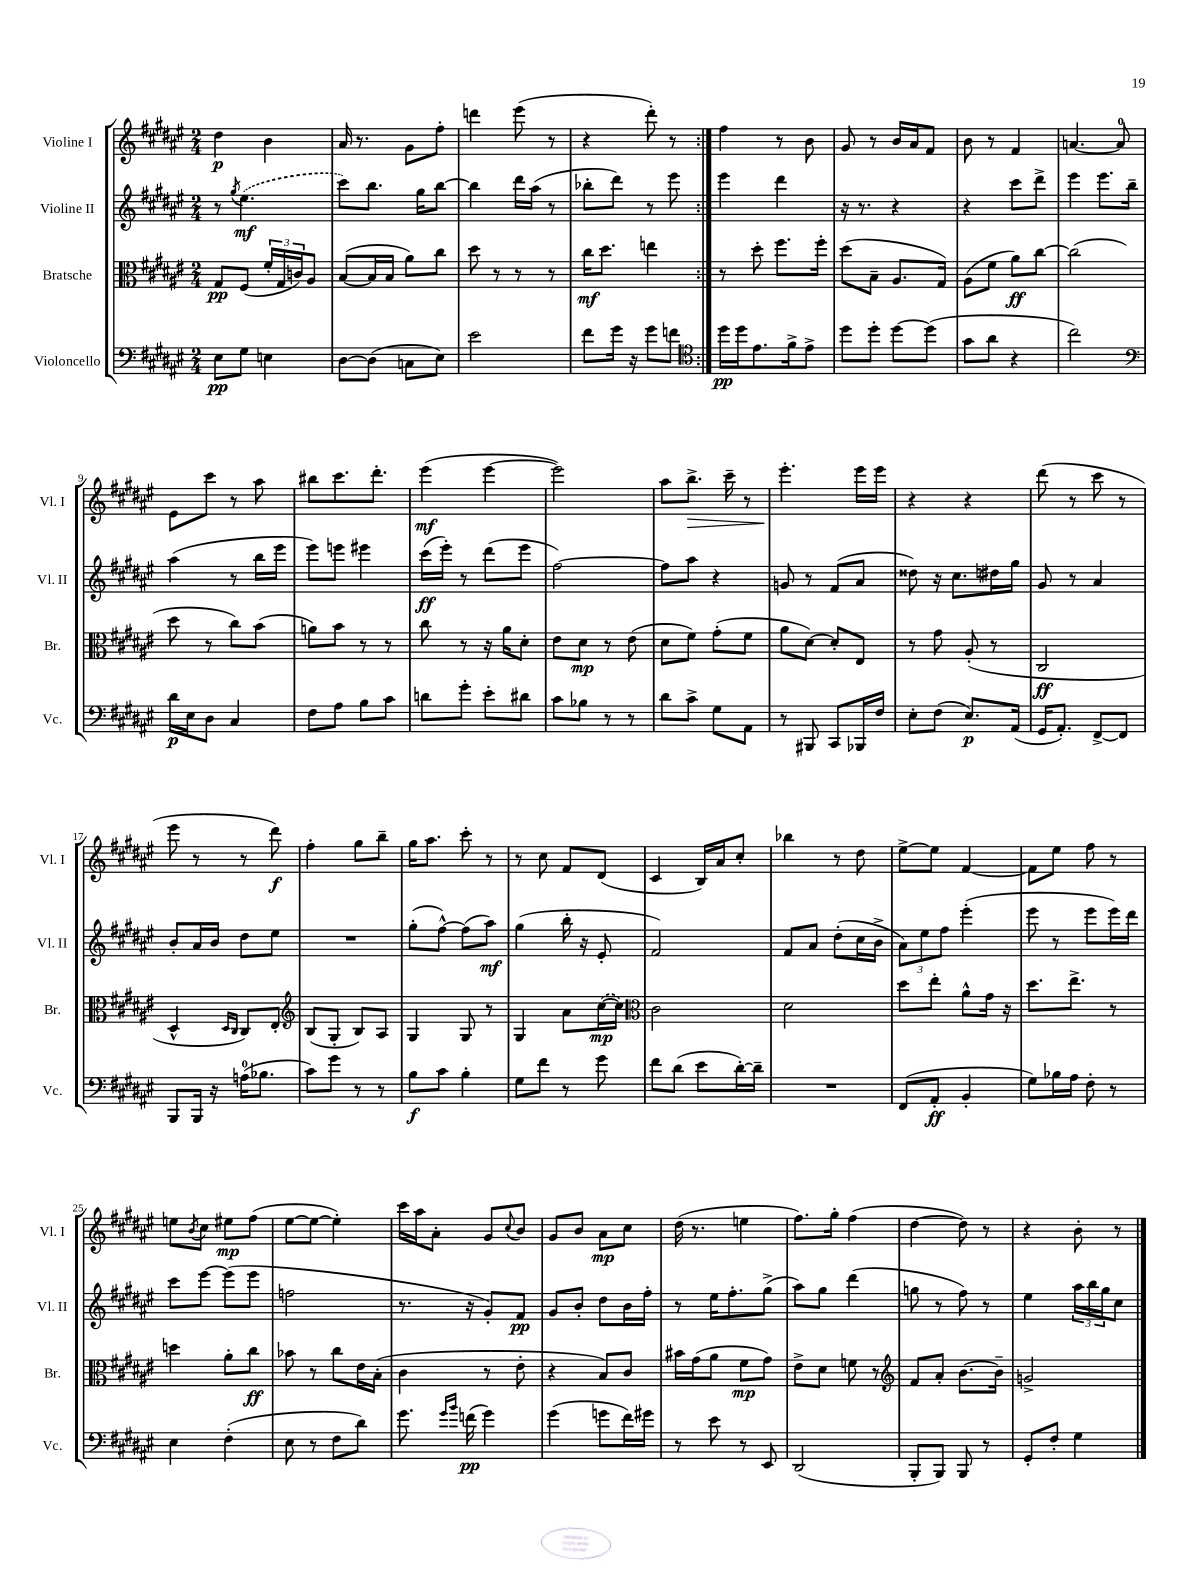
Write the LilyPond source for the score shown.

<<
\new StaffGroup <<
\new Staff = "s0" \with { instrumentName = "Violine I" shortInstrumentName = "Vl. I" } {
    \clef treble \key fis \major \numericTimeSignature \time 2/4
    \repeat volta 2 { dis''4\p b'4 |
    ais'16 r8. gis'8 fis''8-. |
    d'''4 eis'''8( r8 |
    r4 dis'''8-.) r8 | }
    fis''4 r8 b'8 |
    gis'8 r8 b'16 ais'16 fis'8 |
    b'8 r8 fis'4 |
    a'4.~ a'8-0 |
    eis'8 cis'''8 r8 ais''8 |
    bis''8 cis'''8. dis'''8.-. |
    eis'''4\mf( eis'''4~ |
    eis'''2) |
    ais''8 b''8.->\> cis'''16-- r8 |
    eis'''4.-.\! eis'''16 eis'''16 |
    r4 r4 |
    dis'''8( r8 cis'''8 r8 |
    eis'''8 r8 r8 dis'''8\f) |
    fis''4-. gis''8 b''8-- |
    gis''16 ais''8. cis'''8-. r8 |
    r8 cis''8 fis'8 dis'8( |
    cis'4 b16) ais'16 cis''8-. |
    bes''4 r8 dis''8 |
    eis''8~-> eis''8 fis'4~ |
    fis'8 eis''8 fis''8 r8 |
    e''8 \acciaccatura { b'8 } cis''8 eis''8\mp fis''8( |
    eis''8~ eis''8~ eis''4-.) |
    cis'''16 ais''16 ais'8-. gis'8 \appoggiatura { cis''8 } b'8 |
    gis'8 b'8 ais'8\mp cis''8 |
    dis''16( r8. e''4 |
    fis''8.) gis''16-. fis''4( |
    dis''4~ dis''8) r8 |
    r4 b'8-. r8 \bar "|." |
}
\new Staff = "s1" \with { instrumentName = "Violine II" shortInstrumentName = "Vl. II" } {
    \clef treble \key fis \major \numericTimeSignature \time 2/4
    \repeat volta 2 { r8 \acciaccatura { gis''8 } \once \slurDashed eis''4.\mf( |
    cis'''8) b''8. gis''16 b''8~ |
    b''4 dis'''16 ais''16( r8 |
    bes''8-. dis'''8) r8 eis'''8 | }
    eis'''4 dis'''4 |
    r16 r8. r4 |
    r4 cis'''8 dis'''8-> |
    eis'''4 eis'''8. b''16-- |
    ais''4( r8 b''16 eis'''16 |
    eis'''8) e'''8 eis'''4 |
    cis'''16\ff( eis'''16-.) r8 dis'''8( eis'''8 |
    fis''2~) |
    fis''8 ais''8 r4 |
    g'8 r8 fis'8( ais'8 |
    disis''8) r16 cis''8. dis''16 gis''16 |
    gis'8 r8 ais'4 |
    b'8-. ais'16 b'16 dis''8 eis''8 |
    R2 |
    gis''8-.( fis''8~-^) fis''8( ais''8\mf) |
    gis''4( b''16-. r16 eis'8-. |
    fis'2) |
    fis'8 ais'8 dis''8-.( cis''16 b'16-> |
    \tuplet 3/2 { ais'8) eis''8 fis''8 } eis'''4-.( |
    eis'''8 r8 eis'''8 eis'''16) dis'''16 |
    cis'''8 eis'''8~ eis'''8( eis'''8 |
    f''2 |
    r8. r16 gis'8-.) fis'8\pp |
    gis'8 b'8-. dis''8 b'16 fis''16-. |
    r8 eis''16 fis''8.-. gis''8->( |
    ais''8) gis''8 dis'''4( |
    g''8 r8 fis''8) r8 |
    eis''4 \tuplet 3/2 { ais''16 b''16 gis''16 } cis''8 \bar "|." |
}
\new Staff = "s2" \with { instrumentName = "Bratsche" shortInstrumentName = "Br." } {
    \clef alto \key fis \major \numericTimeSignature \time 2/4
    \repeat volta 2 { gis8\pp fis8( \tuplet 3/2 { fis'16-. gis16 c'16) } ais8 |
    b8~( b16 b16 ais'8) cis''8 |
    dis''8 r8 r8 r8 |
    cis''16\mf dis''8. e''4 | }
    r8 dis''8-. fis''8. fis''16-. |
    dis''8( b8-- ais8. gis16) |
    ais8( fis'8 ais'8\ff) cis''8~ |
    cis''2( |
    dis''8 r8 cis''8) b'8( |
    a'8) b'8 r8 r8 |
    cis''8 r8 r16 ais'16 dis'8-. |
    eis'8 dis'8\mp r8 eis'8( |
    dis'8 fis'8) gis'8-.( fis'8 |
    ais'8 dis'8~) dis'8-. eis8 |
    r8 gis'8 ais8-.( r8 |
    cis2\ff |
    dis4-^ \grace { dis16 cis16 } cis8) eis8-. |
    \clef treble b8( gis8-. b8) ais8 |
    gis4 gis8 r8 |
    gis4 ais'8 \once \slurDashed cis''16~\mp( cis''16) |
    \clef alto cis'2 |
    dis'2 |
    dis''8 eis''8-. ais'8-^ gis'16 r16 |
    dis''8. eis''8.-> r8 |
    d''4 ais'8-. cis''8\ff |
    bes'8 r8 cis''8 eis'16 b16-.( |
    cis'4 r8 eis'8-. |
    r4 b8) cis'8 |
    bis'16 gis'16( ais'8 fis'8\mp gis'8) |
    eis'8-> dis'8 f'8 r8 |
    \clef treble fis'8 ais'8-. b'8.~ b'16-- |
    g'2-> \bar "|." |
}
\new Staff = "s3" \with { instrumentName = "Violoncello" shortInstrumentName = "Vc." } {
    \clef bass \key fis \major \numericTimeSignature \time 2/4
    \repeat volta 2 { eis8\pp gis8 e4 |
    dis8~ dis8( c8 eis8) |
    eis'2 |
    fis'8 gis'16 r16 gis'8 f'8 | }
    \clef tenor dis''16\pp dis''16 eis'8. fis'16-> eis'8-> |
    dis''8 dis''8-. dis''8~ dis''8( |
    gis'8 ais'8 r4 |
    cis''2) |
    \clef bass dis'16\p eis16 dis8 cis4 |
    fis8 ais8 b8 cis'8 |
    d'8 gis'8-. eis'8-. dis'8 |
    cis'8 bes8 r8 r8 |
    dis'8 cis'8-> gis8 ais,8 |
    r8 bis,,8 cis,8 bes,,16 fis16 |
    eis8-. fis8( eis8.\p) ais,16( |
    gis,16 ais,8.-.) fis,8~-> fis,8 |
    b,,8 b,,16 r16 a16-0( bes8. |
    cis'8) gis'8 r8 r8 |
    b8\f cis'8 b4-. |
    gis8 fis'8 r8 gis'8 |
    fis'8 dis'8( eis'8 dis'16~-.) dis'16-- |
    R2 |
    fis,8( ais,8-.\ff b,4-. |
    gis8) bes16 ais16 fis8-. r8 |
    eis4 fis4-.( |
    eis8 r8 fis8 dis'8) |
    gis'8. \grace { gis'16 b'16 } f'16\pp( gis'4) |
    gis'4( g'8 fis'16) gis'16 |
    r8 eis'8 r8 eis,8 |
    dis,2( |
    b,,8-. b,,8) b,,8 r8 |
    gis,8-. fis8-. gis4 \bar "|." |
}
>>
>>
